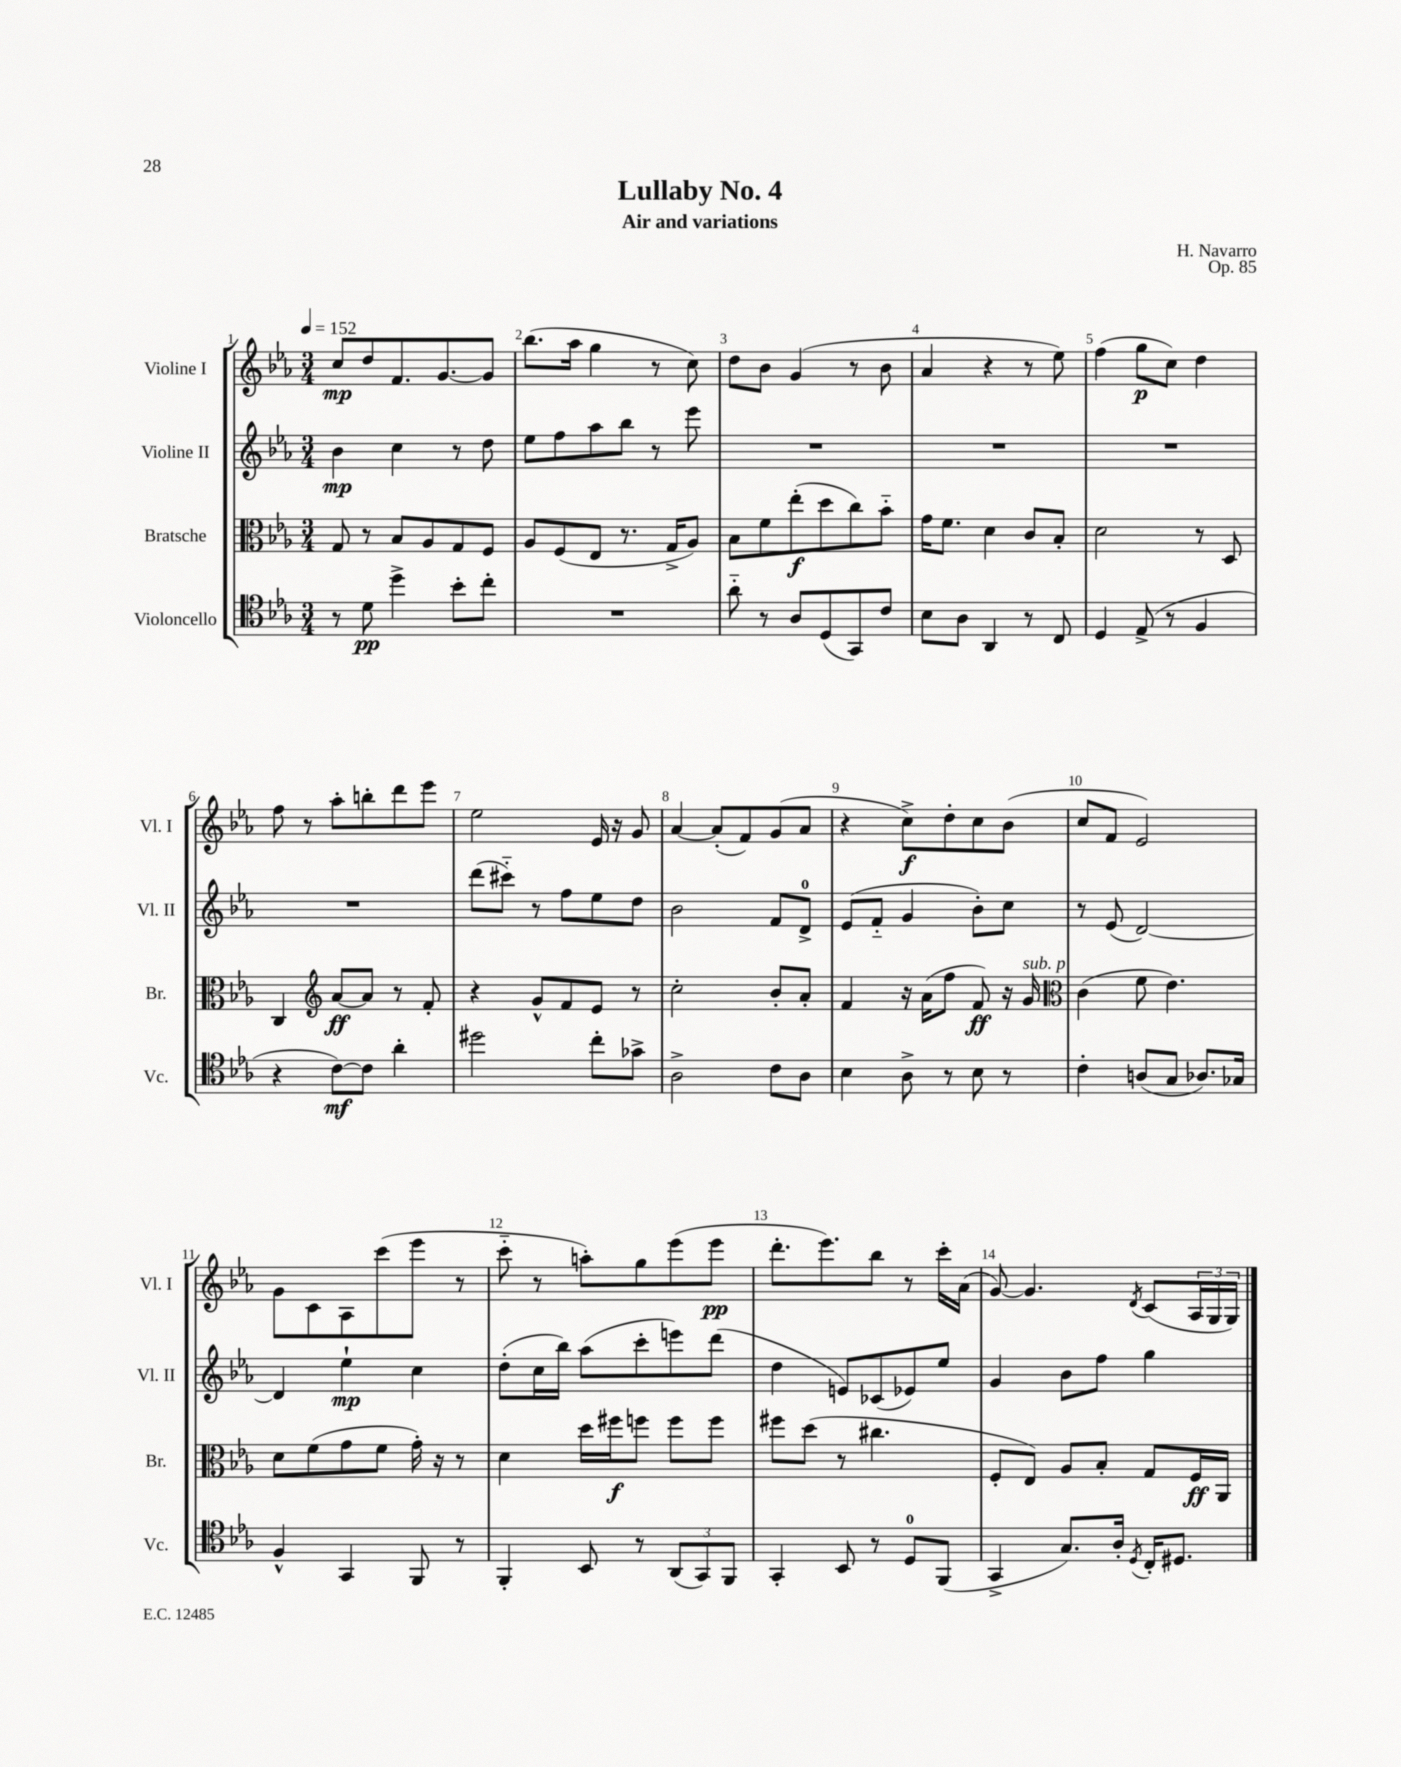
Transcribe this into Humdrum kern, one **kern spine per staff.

**kern	**kern	**kern	**kern
*staff4	*staff3	*staff2	*staff1
*clefC4	*clefC3	*clefG2	*clefG2
*k[b-e-a-]	*k[b-e-a-]	*k[b-e-a-]	*k[b-e-a-]
*M3/4	*M3/4	*M3/4	*M3/4
*MM152	*MM152	*MM152	*MM152
8r	8G	4b-	8cc
8d	8r	.	8dd
4dd^	8B-	4cc	8.f
.	8A-	.	.
.	.	.	[8.g
8b-'	8G	8r	.
8cc'	8F	8dd	8g]
=	=	=	=
2.r	8A-	8ee-	(8.bb-
.	(8F	8ff	.
.	.	.	16aa-
.	8E-	8aa-	4gg
.	8.r	8bb-	.
.	.	8r	8r
.	16G^	.	.
.	8A-)	8eee-	8cc)
=	=	=	=
8a-'~	8B-	2.r	8dd
8r	8f	.	8b-
8A-	(8ee-'	.	(4g
(8D	8dd	.	.
8GG)	8cc)	.	8r
8c	8b-'~	.	8b-
=	=	=	=
8B-	16g	2.r	4a-
.	8.f	.	.
8A-	.	.	.
4AA-	4d	.	4r
8r	8c	.	8r
8C	8B-'	.	8ee-)
=	=	=	=
4D	2d	2.r	(4ff
(8E-^	.	.	8gg
8r	.	.	8cc)
4F	8r	.	4dd
.	8D	.	.
=	=	=	=
4r	4C	2.r	8ff
.	.	.	8r
*	*clefG2	*	*
[8c)	[8a-	.	8aa-'
8c]	8a-]	.	8bb'
4a-'	8r	.	8ddd
.	8f'	.	8eee-
=	=	=	=
2dd#	4r	(8ddd	2ee-
.	.	8ccc#'~)	.
.	8g^^	8r	.
.	8f	8ff	.
8cc'	8e-	8ee-	16e-
.	.	.	16r
8g-^	8r	8dd	8g
=	=	=	=
2A-^	2cc'	2b-	[4a-
.	.	.	(8a-']
.	.	.	8f)
8c	8b-'	8f	(8g
8A-	8a-'	8d^	8a-
=	=	=	=
4B-	4f	(8e-	4r
.	.	8f'~	.
8A-^	16r	4g	8cc^)
.	(16a-	.	.
8r	8ff	.	8dd'
8B-	8f)	8b-')	8cc
8r	16r	8cc	(8b-
.	16g	.	.
=	=	=	=
*	*clefC3	*	*
4c'	(4c	8r	8cc
.	.	(8e-	8f
(8A	8f	[2d)	2e-)
8G	4.e-)	.	.
8.A-)	.	.	.
16G-	.	.	.
=	=	=	=
4F^^	8d	4d]	8g
.	(8f	.	8c
4GG	8g	4ee-`	8A-
.	8f	.	(8ccc
8FF	16g')	4cc	8eee-
.	16r	.	.
8r	8r	.	8r
=	=	=	=
4FF'	4d	(8dd'	8ccc'~
.	.	16cc	8r
.	.	16bb-)	.
8BB-	16dd	(8aa-	8aa')
.	16ff#	.	.
8r	8ff	8ccc'	8gg
(12AA-	8ff	8eee)	(8eee-
12GG)	.	.	.
.	8ff	(8ddd	8eee-
12FF	.	.	.
=	=	=	=
4GG'	8ff#	4dd	8.ddd'
.	(8dd	.	.
.	.	.	8.eee-)
8BB-	8r	8e)	.
8r	4.cc#	(8c-	8bb-
8D	.	8e-)	8r
(8FF	.	8ee-	16ccc'
.	.	.	(16a-
=	=	=	=
4GG^	8F'	4g	[8g)
.	8E-)	.	4.g]
8.G)	8A-	8b-	.
.	8B-'	8ff	.
16A-'	.	.	.
8qD	.	.	8qd
16C'	8G	4gg	(8c
8.D#	.	.	.
.	16F	.	24A-
.	.	.	24G
.	16AA-	.	.
.	.	.	24G)
==	==	==	==
*-	*-	*-	*-
